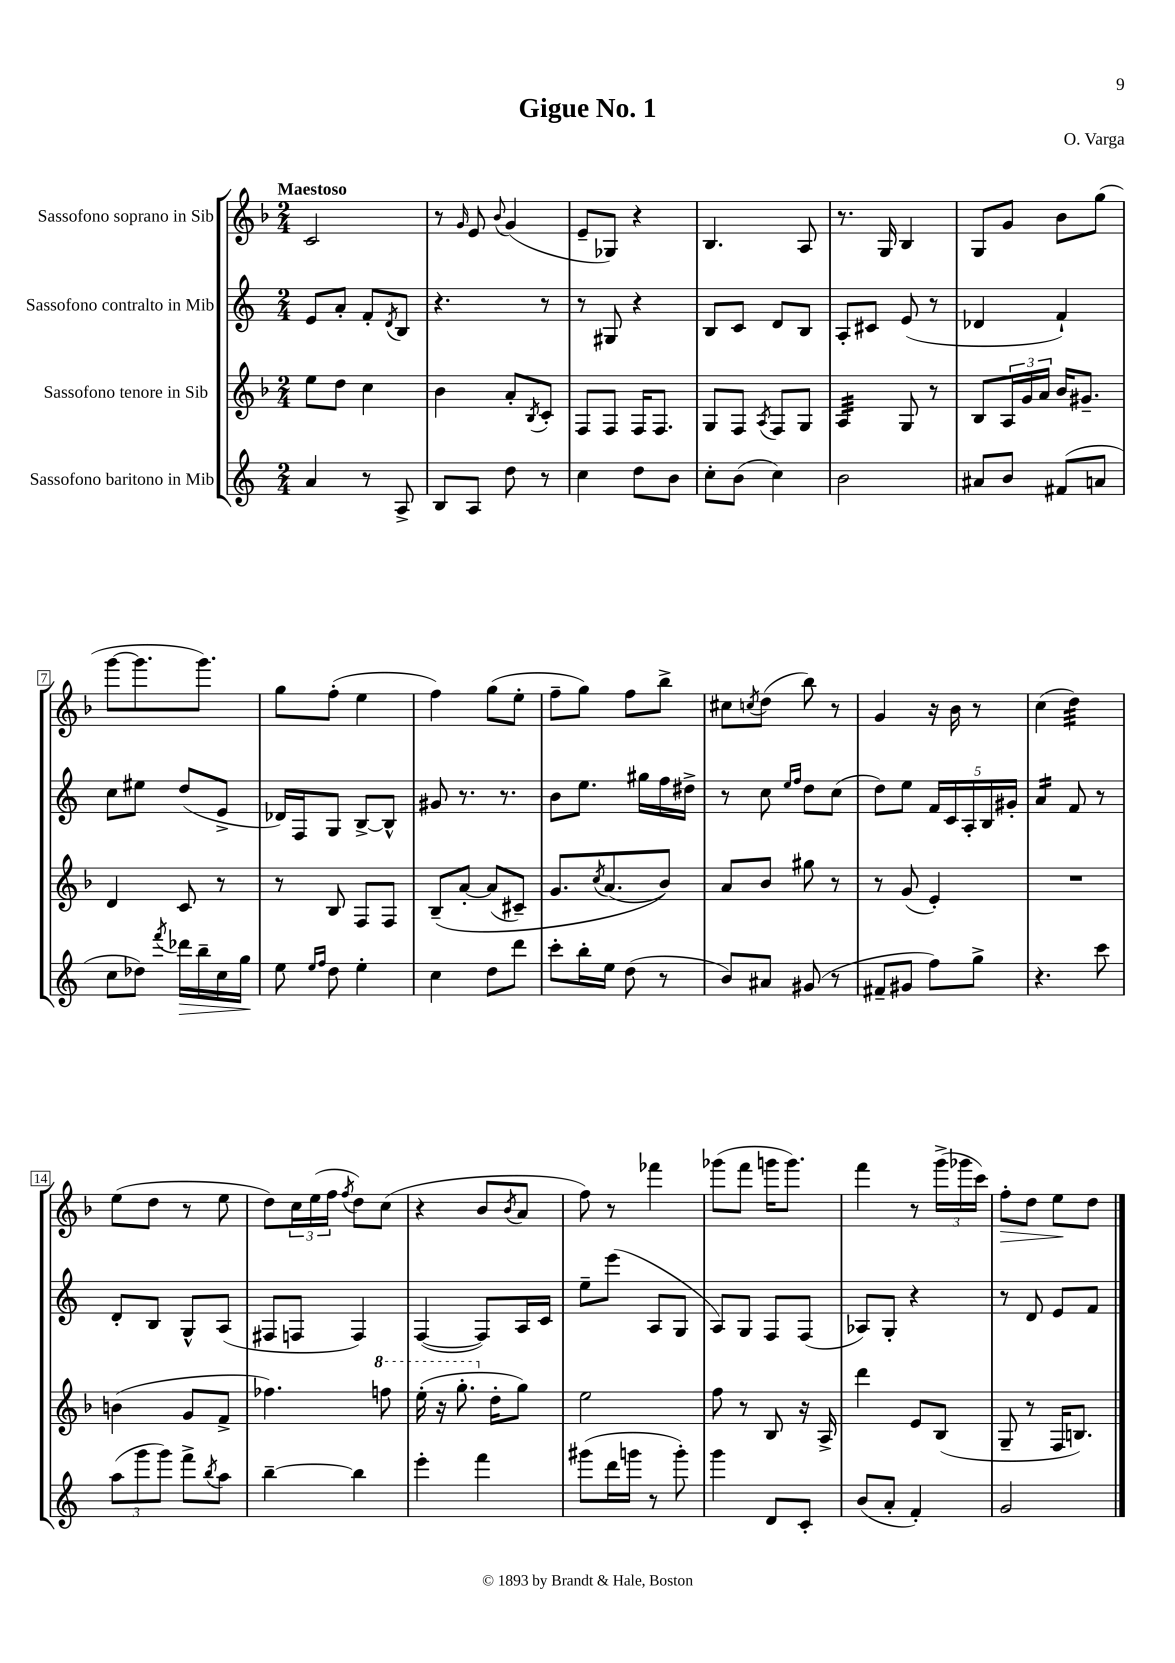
\header { title = "Gigue No. 1" composer = "O. Varga" }
<<
\new StaffGroup <<
\new Staff = "s0" \with { instrumentName = "Sassofono soprano in Sib" } {
    \clef treble \key f \major \numericTimeSignature \time 2/4 \tempo "Maestoso"
    c'2 |
    r8 \grace { g'16 } e'8 \appoggiatura { bes'8 } g'4( |
    e'8-- ges8) r4 |
    bes4. a8 |
    r8. g16 bes4 |
    g8 g'8 bes'8 g''8( |
    g'''8~ g'''8. g'''8.) |
    g''8 f''8-.( e''4 |
    f''4) g''8( e''8-. |
    f''8-- g''8) f''8 bes''8-> |
    cis''8 \acciaccatura { c''8 } d''8( bes''8) r8 |
    g'4 r16 bes'16 r8 |
    c''4( d''4:32) |
    e''8( d''8 r8 e''8 |
    d''8) \tuplet 3/2 { c''16 e''16( f''16 } \acciaccatura { f''8 } d''8) c''8( |
    r4 bes'8 \acciaccatura { bes'8 } a'8 |
    f''8) r8 fes'''4 |
    ges'''8( f'''8 g'''16 g'''8.) |
    f'''4 r8 \tuplet 3/2 { g'''16->( ges'''16 c'''16) } |
    f''8-.\> d''8 e''8\! d''8 \bar "|." |
}
\new Staff = "s1" \with { instrumentName = "Sassofono contralto in Mib" } {
    \clef treble \key c \major \numericTimeSignature \time 2/4
    e'8 a'8-. f'8-. \acciaccatura { d'8 } b8 |
    r4. r8 |
    r8 gis8 r4 |
    b8 c'8 d'8 b8 |
    a8-. cis'8 e'8( r8 |
    des'4 f'4-!) |
    c''8 eis''8 d''8( e'8-> |
    des'16) f16 g8 b8~-> b8-^ |
    gis'8 r8. r8. |
    b'8 e''8. gis''16 f''16 dis''16-> |
    r8 c''8 \grace { e''16 f''16 } d''8 c''8( |
    d''8) e''8 \tuplet 5/4 { f'16 c'16 a16-. b16 gis'16-. } |
    a'4:16 f'8 r8 |
    d'8-. b8 g8-^ a8( |
    fis8 f8 f4) |
    f4~( f8) a16 c'16 |
    e''8-- e'''8( a8 g8 |
    a8) g8 f8 f8( |
    aes8) g8-. r4 |
    r8 d'8 e'8 f'8 \bar "|." |
}
\new Staff = "s2" \with { instrumentName = "Sassofono tenore in Sib" } {
    \clef treble \key f \major \numericTimeSignature \time 2/4
    e''8 d''8 c''4 |
    bes'4 a'8-. \acciaccatura { bes8 } c'8-. |
    f8 f8 f16 f8. |
    g8 f8 \acciaccatura { a8 } f8 g8 |
    a4:32 g8 r8 |
    bes8 \tuplet 3/2 { a16 g'16 a'16 } bes'16 gis'8.-- |
    d'4 c'8 r8 |
    r8 bes8 f8 f8 |
    bes8--\( a'8~-. a'8( cis'8--) |
    g'8. \acciaccatura { c''8 } a'8.( bes'8)\) |
    a'8 bes'8 gis''8 r8 |
    r8 g'8( e'4-.) |
    R2 |
    b'4( g'8 f'8-> |
    fes''4.) \ottava #1 f'''!8 |
    e'''16-.( r16 g'''8.-. \ottava #0 d''16-. g''8) |
    e''2 |
    f''8 r8 bes8 r16 a16-> |
    d'''4 e'8 bes8( |
    g8-- r8 f16 b8.) \bar "|." |
}
\new Staff = "s3" \with { instrumentName = "Sassofono baritono in Mib" } {
    \clef treble \key c \major \numericTimeSignature \time 2/4
    a'4 r8 a8-> |
    b8 a8 d''8 r8 |
    c''4 d''8 b'8 |
    c''8-. b'8( c''4) |
    b'2 |
    ais'8 b'8 fis'8( a'8 |
    c''8 des''8) \acciaccatura { f'''8 } des'''16\> b''16-- c''16 g''16\! |
    e''8 \grace { e''16 f''16 } d''8 e''4-. |
    c''4 d''8 d'''8 |
    c'''8-. b''16-. e''16 d''8( r8 |
    b'8) ais'8 gis'8( r8 |
    fis'8-- gis'8 f''8) g''8-> |
    r4. c'''8 |
    \tuplet 3/2 { a''8( g'''8 g'''8) } f'''8-> \acciaccatura { b''8 } a''8 |
    b''4~-- b''4 |
    e'''4-. f'''4 |
    gis'''8( d'''16 g'''16 r8 g'''8-.) |
    g'''4 d'8 c'8-. |
    b'8( a'8-. f'4-.) |
    g'2 \bar "|." |
}
>>
>>
\layout { \context { \Score \override BarNumber.stencil = #(make-stencil-boxer 0.1 0.3 ly:text-interface::print) } }
